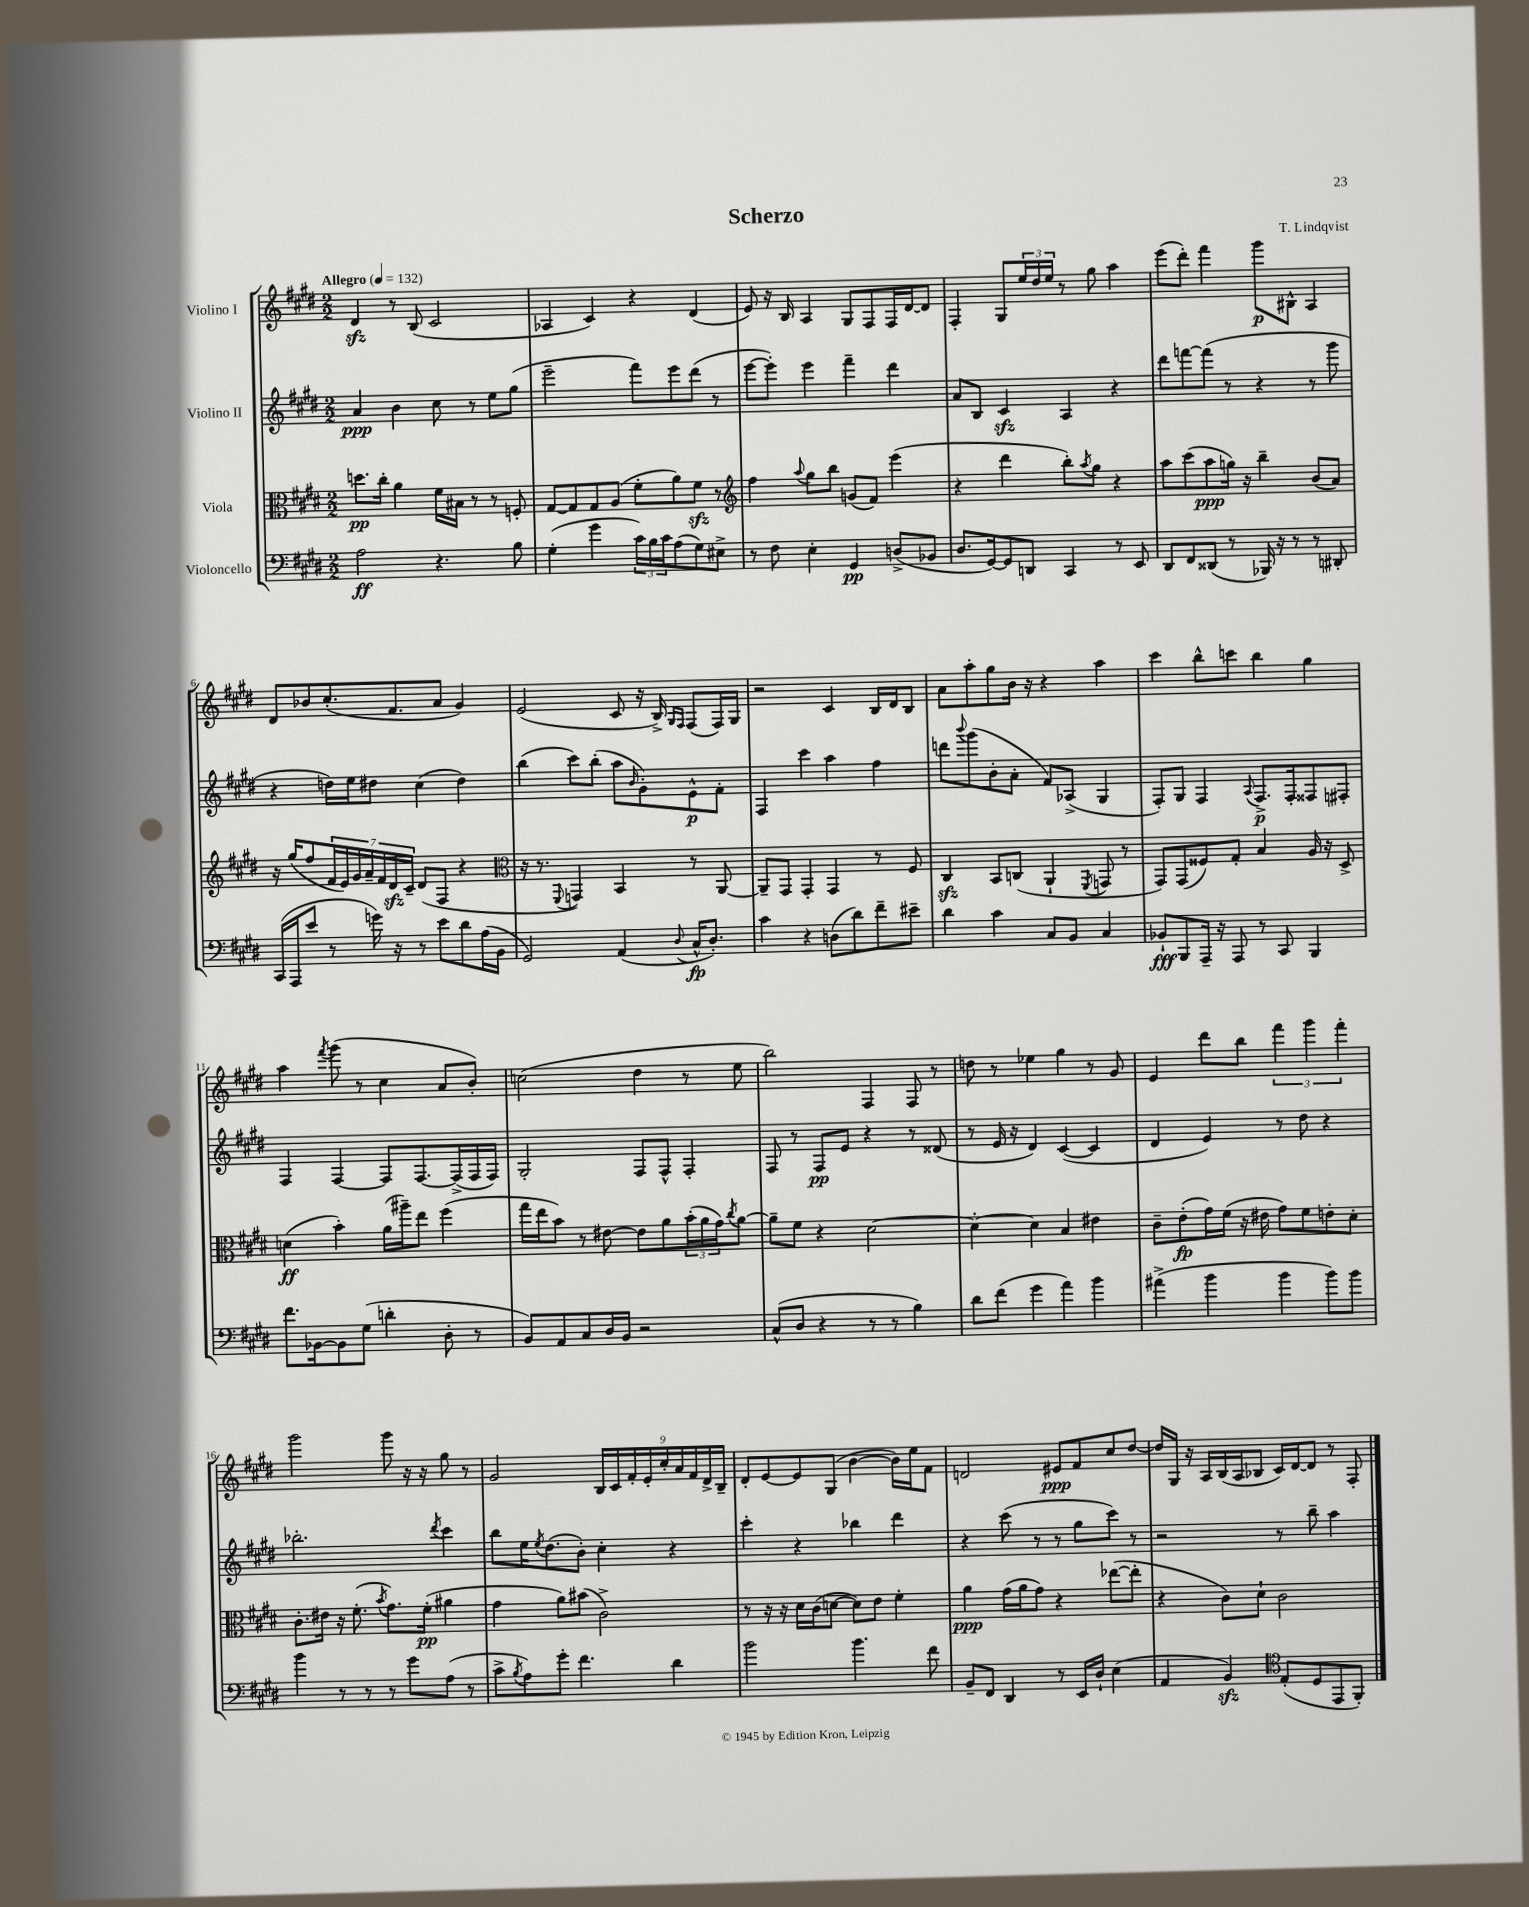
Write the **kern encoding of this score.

**kern	**dynam	**kern	**dynam	**kern	**dynam	**kern	**dynam
*part4	*part4	*part3	*part3	*part2	*part2	*part1	*part1
*staff4	*staff4	*staff3	*staff3	*staff2	*staff2	*staff1	*staff1
*I"Violoncello	*	*I"Viola	*	*I"Violino II	*	*I"Violino I	*
*clefF4	*	*clefC3	*	*clefG2	*	*clefG2	*
*k[f#c#g#d#]	*	*k[f#c#g#d#]	*	*k[f#c#g#d#]	*	*k[f#c#g#d#]	*
*M2/2	*	*M2/2	*	*M2/2	*	*M2/2	*
*MM132	*	*MM132	*	*MM132	*	*MM132	*
=1	=1	=1	=1	=1	=1	=1	=1
!	!	!	!	!	!	!LO:TX:a:B:t=Allegro	!
2A\	ff	8.ddn\L	pp	4a/	ppp	4d#zz/	.
.	.	16cc#'\Jk	.	.	.	.	.
.	.	4a\	.	4b\	.	8r	.
.	.	.	.	.	.	(8B/	.
4.r	.	16f#\LL	.	8cc#\	.	2c#/	.
.	.	16B#X\JJ	.	.	.	.	.
.	.	8r	.	8r	.	.	.
.	.	8r	.	8ee\L	.	.	.
8B\	.	8Fn'/	.	(8gg#\J	.	.	.
=2	=2	=2	=2	=2	=2	=2	=2
(4G#'\	.	[8G#/L	.	2eee~\	.	4A-X/	.
.	.	8G#/]	.	.	.	.	.
4g#\	.	8G#/	.	.	.	4c#/)	.
.	.	(8A/J	.	.	.	.	.
24c#\LL)	.	8f#'\L	.	8fff#\L)	.	4r	.
24B\	.	.	.	.	.	.	.
24c#\J	.	.	.	.	.	.	.
(8A\	.	8a\)	.	8eee\	.	.	.
8G#\)	.	8f#zz\J	.	(8ddd#\J	.	(4d#/	.
8E#X^\J	.	8r	.	8r	.	.	.
=3	=3	=3	=3	=3	=3	=3	=3
*	*	*clefG2	*	*	*	*	*
8r	.	4ff#\	.	[8eee\L	.	8e/)	.
8F#\	.	.	.	8eee'\J])	.	16r	.
.	.	.	.	.	.	16B/	.
.	.	8qqaa/	.	.	.	.	.
4E'\	.	8gg#\L	.	4eee\	.	4A/	.
.	.	8bb\J	.	.	.	.	.
4GG#/	pp	(8gn/L	.	4fff#~\	.	8G#/L	.
.	.	8f#/J)	.	.	.	8F#/	.
(8Dn^/L	.	(4eee\	.	4ddd#\	.	16F#/L	.
.	.	.	.	.	.	[16d#/J	.
8BB-X/J	.	.	.	.	.	8d#/J]	.
=4	=4	=4	=4	=4	=4	=4	=4
8.D#/L	.	4r	.	8a/L	.	4F#'/	.
.	.	.	.	8B/J	.	.	.
[16GG#/k)	.	.	.	.	.	.	.
8GG#/]	.	4ddd#\	.	4c#zz/	.	8G#/L	.
8DDn/J	.	.	.	.	.	24ee/L	.
.	.	.	.	.	.	24dd#/	.
.	.	.	.	.	.	24ee/JJ	.
4CC#/	.	8bb'\L)	.	4A/	.	8r	.
.	.	8qaa/	.	.	.	.	.
.	.	8gg#\J	.	.	.	8gg#\	.
8r	.	4r	.	4r	.	4aa\	.
8EE/	.	.	.	.	.	.	.
=5	=5	=5	=5	=5	=5	=5	=5
8DD#/L	.	8aa\L	.	8ddd#\L	.	(8eee\L	.
8FF#/	.	(8ccc#\	.	[8fffn\	.	8ddd#'\J)	.
(8DD##X/J	.	8aa\	ppp	(8fff\J]	.	4fff#\	.
8r	.	16ggn\Jk)	.	8r	.	.	.
.	.	16r	.	.	.	.	.
16BBB-X/)	.	4bb~\	.	4r	.	8ggg#\L	p
16r	.	.	.	.	.	.	.
8r	.	.	.	.	.	8B#X^^\J	.
8r	.	(8b/L	.	8r	.	4A/	.
8DD#X'/	.	8a/J)	.	8ggg#\	.	.	.
!!LO:LB:g=z
=6	=6	=6	=6	=6	=6	=6	=6
(16CC#/LL	.	16r	.	4r	.	8d#/L	.
16AAA/J	.	(16gg#/KL	.	.	.	.	.
8e/J	.	8ff#/	.	.	.	8b-X/	.
8r	.	28f#/L	.	16ddn\LL)	.	(8.cc#'/	.
.	.	28e/)	.	.	.	.	.
.	.	.	.	16ee\J	.	.	.
.	.	28g#/	.	.	.	.	.
.	.	28a~/	.	.	.	.	.
16gn\)	.	.	.	8dd#X\J	.	.	.
.	.	28f#/	.	.	.	.	.
.	.	28d#zz/	.	.	.	.	.
16r	.	.	.	.	.	8.f#/	.
.	.	28c#~/JJ	.	.	.	.	.
8r	.	(8d#/L	.	(4cc#\	.	.	.
8e\L	.	8F#/J	.	.	.	8a/J	.
8d#\	.	4r	.	4dd#\)	.	4g#/)	.
(16A\L	.	.	.	.	.	.	.
16BB\JJ	.	.	.	.	.	.	.
=7	=7	=7	=7	=7	=7	=7	=7
*	*	*clefC3	*	*	*	*	*
2GG#/)	.	16r	.	(4bb\	.	(2e/	.
.	.	8.r	.	.	.	.	.
.	.	8qqFF#/	.	.	.	.	.
.	.	4GGn/)	.	8ccc#\L)	.	.	.
.	.	.	.	(8bb'\J	.	.	.
(4AA/	.	4BB/	.	8aa\L	.	8c#/	.
.	.	.	.	16qqb/	.	.	.
.	.	.	.	8g#'\)	.	16r	.
.	.	.	.	.	.	16B^/)	.
.	.	.	.	.	.	16qqG#/LL	.
8qqD#/	.	.	.	.	.	16qqF#/JJ	.
16C#^^/KL	fp	8r	.	8e^^\	p	(8F#/L	.
8.D#'/J)	.	.	.	.	.	.	.
.	.	[8AA/	.	8f#'\J	.	16F#/L)	.
.	.	.	.	.	.	16G#/JJ	.
=8	=8	=8	=8	=8	=8	=8	=8
4c#\	.	8AA~/L]	.	4F#/	.	2r	.
.	.	8GG#/J	.	.	.	.	.
4r	.	4GG#'/	.	4ccc#\	.	.	.
(8Dn\L	.	4GG#/	.	4aa\	.	4c#/	.
8d#\)	.	.	.	.	.	.	.
8f#~\	.	8r	.	4ff#\	.	16B/LL	.
.	.	.	.	.	.	16d#/J	.
8e#X~\J	.	8F#/	.	.	.	8B/J	.
=9	=9	=9	=9	=9	=9	=9	=9
4d#\	.	4C#zz/	.	8dddn\L	.	8a\L	.
.	.	.	.	8qqbbb/	.	.	.
.	.	.	.	(8ggg#\	.	8aa'\	.
4c#\	.	8BB/L	.	8b'\	.	8gg#\	.
.	.	(8Cn/J	.	8a'\J	.	16b\Jk	.
.	.	.	.	.	.	16r	.
8C#/L	.	4AA`/	.	8f#/L)	.	4r	.
8BB/J	.	.	.	(8A-X^/J	.	.	.
.	.	8qFF#/	.	.	.	.	.
4C#/	.	8GGn/	.	4G#/	.	4aa\	.
.	.	8r	.	.	.	.	.
=10	=10	=10	=10	=10	=10	=10	=10
8BB-X`/L	fff	8GG#/L)	.	8F#'/L)	.	4ccc#\	.
8BBB/	.	(8GG#/	.	8G#/J	.	.	.
16AAA~/Jk	.	8F##X/)	.	4F#/	.	8bb^^\L	.
16r	.	.	.	.	.	.	.
8AAA/	.	8G#'/J	.	.	.	8cccn\J	.
.	.	.	.	8qqA/	.	.	.
8r	.	4B/	.	8.F#^/L	p	4bb\	.
8CC#/	.	.	.	.	.	.	.
.	.	.	.	16F#'/k	.	.	.
4BBB/	.	16A/	.	8F##X/	.	4gg#\	.
.	.	16r	.	.	.	.	.
.	.	8D#^/	.	8F#X'/J	.	.	.
!!LO:LB:g=z
=11	=11	=11	=11	=11	=11	=11	=11
8.f#\L	.	(4dn\	ff	4F#/	.	4aa\	.
[16BB-X\k	.	.	.	.	.	.	.
.	.	.	.	.	.	8qfff#/	.
8BB-\]	.	4b'\)	.	[4F#/	.	(8ggg#\	.
(8G#\J	.	.	.	.	.	8r	.
4dn'\	.	(16a\LL	.	8F#/L]	.	4cc#\	.
.	.	16aa#X~\J)	.	.	.	.	.
.	.	8ee\J	.	[8.F#/	.	.	.
8D#'\	.	(4ff#\	.	.	.	8a/L	.
.	.	.	.	(16F#^/L]	.	.	.
8r	.	.	.	16F#/	.	8b'/J)	.
.	.	.	.	16F#/JJ)	.	.	.
=12	=12	=12	=12	=12	=12	=12	=12
8BB/L)	.	16gg#\LL	.	2G#'/	.	(2ccn\	.
.	.	16ee\J	.	.	.	.	.
8AA/	.	8b\J)	.	.	.	.	.
8C#/	.	8r	.	.	.	.	.
16D#/L	.	[8e#X\	.	.	.	.	.
16BB/JJ	.	.	.	.	.	.	.
2r	.	8e#\L]	.	8F#/L	.	4dd#\	.
.	.	8a\	.	8F#^^/J	.	.	.
.	.	(24b'\L	.	4F#'/	.	8r	.
.	.	24a\	.	.	.	.	.
.	.	24g#\J)	.	.	.	.	.
.	.	8qcc#/	.	.	.	.	.
.	.	[8a\J	.	.	.	8ee\	.
=13	=13	=13	=13	=13	=13	=13	=13
(8C#^^/L	.	8a~\L]	.	8F#/	.	2bb\)	.
8D#/J	.	8f#\J	.	8r	.	.	.
4r	.	4r	.	8F#/L	pp	.	.
.	.	.	.	8e/J	.	.	.
8r	.	[2d#\	.	4r	.	4F#/	.
8r	.	.	.	.	.	.	.
4B\)	.	.	.	8r	.	8F#/	.
.	.	.	.	(8d##X/	.	8r	.
=14	=14	=14	=14	=14	=14	=14	=14
8d#\L	.	4d#'\_	.	8r	.	8ddn\	.
(8f#\J	.	.	.	16e/	.	8r	.
.	.	.	.	16r	.	.	.
4g#\	.	4d#\]	.	4d#/)	.	4ee-X\	.
4a\)	.	4B/	.	([4c#/	.	4gg#\	.
4b\	.	4e#X\	.	4c#/]	.	8r	.
.	.	.	.	.	.	8g#/	.
=15	=15	=15	=15	=15	=15	=15	=15
(4a#X^\	.	8c#~\L	.	4d#/	.	4e/	.
.	.	(8e'\	fp	.	.	.	.
4b\	.	16g#\L)	.	4e/)	.	8ddd#\L	.
.	.	(16f#\JJ	.	.	.	.	.
.	.	16r	.	.	.	8bb\J	.
.	.	16e#X\	.	.	.	.	.
4b\	.	8g#\L)	.	8r	.	6fff#\	.
.	.	8f#\	.	8dd#\	.	.	.
.	.	.	.	.	.	6ggg#\	.
8b\L)	.	8en'\	.	4r	.	.	.
.	.	.	.	.	.	6fff#'\	.
8b\J	.	8d#'\J	.	.	.	.	.
!!LO:LB:g=z
=16	=16	=16	=16	=16	=16	=16	=16
4b\	.	8.c#'\L	.	2.bb-X'\	.	2ggg#\	.
.	.	16e#X\Jk	.	.	.	.	.
8r	.	16r	.	.	.	.	.
.	.	(8.f#'\	.	.	.	.	.
8r	.	.	.	.	.	.	.
.	.	8qb/	.	.	.	.	.
8r	.	8.g#\L)	.	.	.	8ggg#\	.
8g#\L	.	.	.	.	.	16r	.
.	.	(16f#'\Jk	pp	.	.	16r	.
.	.	.	.	8qddd#/	.	.	.
(8A\J	.	4a#X\	.	4ccc#\	.	8gg#\	.
8r	.	.	.	.	.	8r	.
=17	=17	=17	=17	=17	=17	=17	=17
8c#^\L	.	4g#\	.	8bb\L	.	2g#/	.
8qB/	.	.	.	.	.	.	.
8A\)	.	.	.	16ee\K	.	.	.
.	.	.	.	8qee/	.	.	.
.	.	.	.	(8.dd#\	.	.	.
8g#'\J	.	8a\L)	.	.	.	.	.
4.f#\	.	(8b#X\J	.	8b'\J)	.	.	.
.	.	2c#^\)	.	4cc#'\	.	18B/LL	.
.	.	.	.	.	.	18c#/	.
.	.	.	.	.	.	18f#'/	.
.	.	.	.	.	.	18e'/	.
.	.	.	.	.	.	18cc#'/	.
4d#\	.	.	.	4r	.	.	.
.	.	.	.	.	.	18a/	.
.	.	.	.	.	.	18f#/	.
.	.	.	.	.	.	18d#^/	.
.	.	.	.	.	.	18B~/JJ	.
=18	=18	=18	=18	=18	=18	=18	=18
2b\	.	8r	.	4ccc#'\	.	8d#'/L	.
.	.	16r	.	.	.	[8e/	.
.	.	16r	.	.	.	.	.
.	.	16d#\LL	.	4r	.	8e/]	.
.	.	(16c#\J	.	.	.	.	.
.	.	[8dn\J	.	.	.	(8G#/J	.
4.b\	.	8d\L])	.	4bb-X\	.	[4b\	.
.	.	8e\J	.	.	.	.	.
.	.	4f#'\	.	4ddd#\	.	16b\LL])	.
.	.	.	.	.	.	16ee\J	.
8f#\	.	.	.	.	.	8f#\J	.
=19	=19	=19	=19	=19	=19	=19	=19
8BB~/L	.	4a\	ppp	4r	.	2dn/	.
8FF#/J	.	.	.	.	.	.	.
4DD#/	.	(16g#\LL	.	(8ccc#\	.	.	.
.	.	16a\J	.	.	.	.	.
.	.	8g#\J)	.	8r	.	.	.
8r	.	4r	.	8r	.	8e#X/L	ppp
16EE/LL	.	.	.	8gg#\L	.	8f#/	.
16D#`/JJ	.	.	.	.	.	.	.
(4E\	.	([8ee-X\L	.	8ccc#\J)	.	8cc#/	.
.	.	8ee-'\J]	.	8r	.	[8dd#/J	.
=20	=20	=20	=20	=20	=20	=20	=20
4AA/	.	4r	.	2r	.	16dd#/LL]	.
.	.	.	.	.	.	16G#/JJ	.
.	.	.	.	.	.	16r	.
.	.	.	.	.	.	16A/LL	.
4BBzz/)	.	8c#\L)	.	.	.	(16B/	.
.	.	.	.	.	.	16A/J	.
.	.	8d#`\J	.	.	.	8B-X/J	.
*clefC4	*	*	*	*	*	*	*
(8E'/L	.	2c#\	.	8r	.	16c#/LL)	.
.	.	.	.	.	.	[16d#/J	.
8D#/	.	.	.	8bb~\	.	8d#/J]	.
8EE/	.	.	.	4aa\	.	8r	.
8FF#'/J)	.	.	.	.	.	8F#'/	.
==	==	==	==	==	==	==	==
*-	*-	*-	*-	*-	*-	*-	*-
